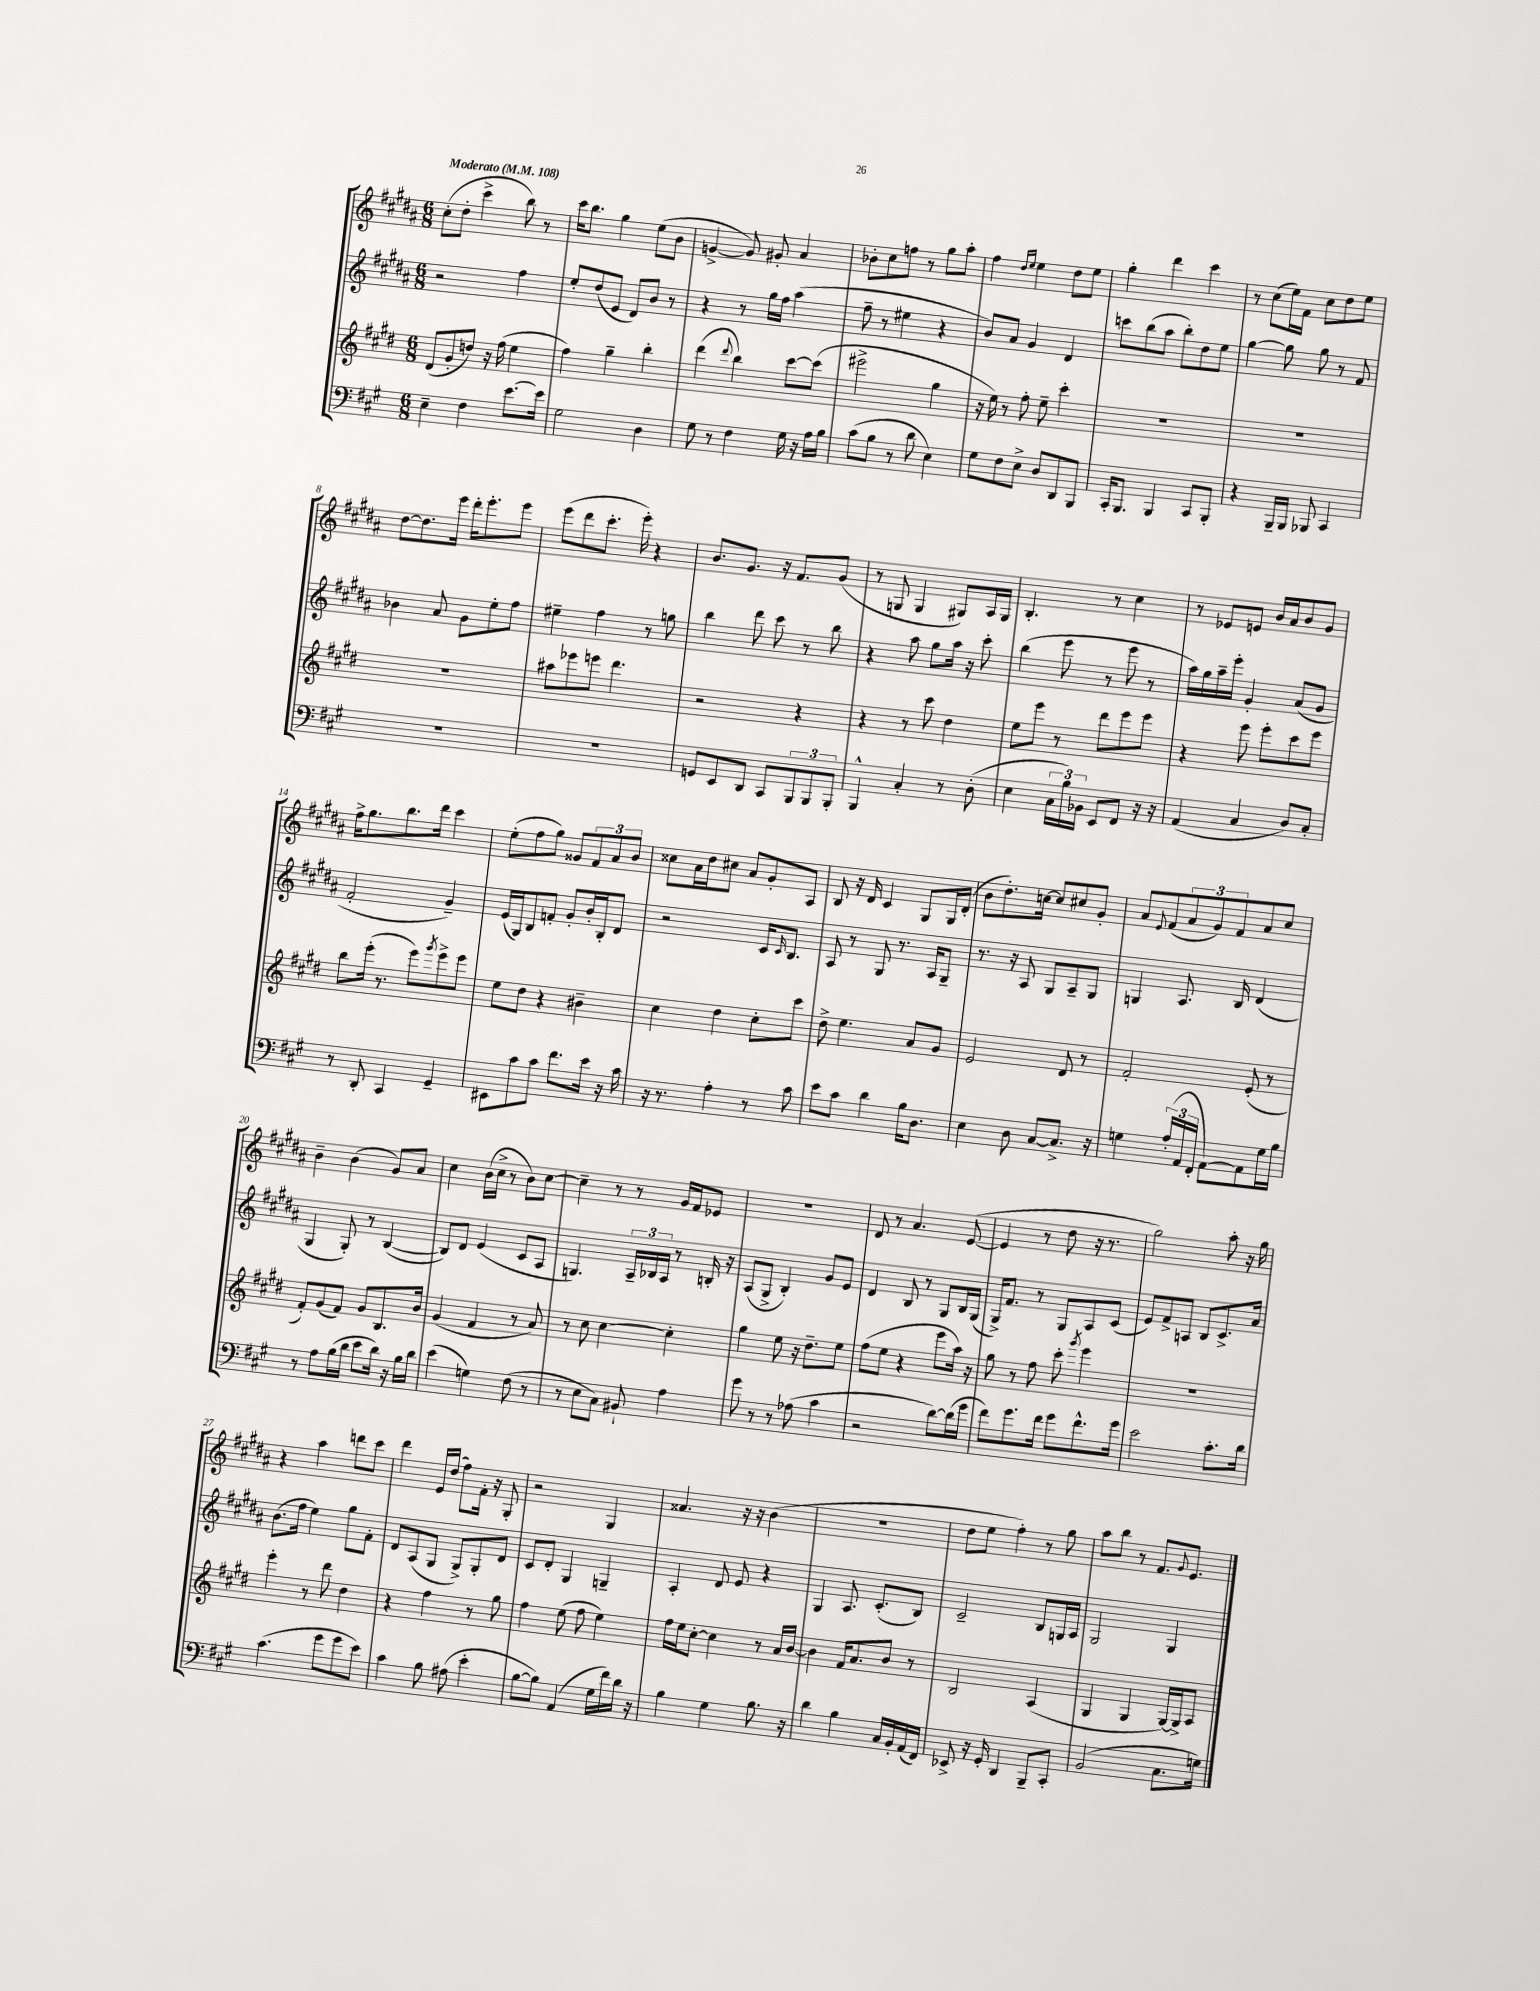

**kern	**kern	**kern	**kern
*staff4	*staff3	*staff2	*staff1
*clefF4	*clefG2	*clefG2	*clefG2
*k[f#c#g#]	*k[f#c#g#d#]	*k[f#c#g#d#a#]	*k[f#c#g#d#a#]
*M6/8	*M6/8	*M6/8	*M6/8
*MM108	*MM108	*MM108	*MM108
4E~	(8d#	2r	(8cc#'
.	8g#'	.	8dd#'
4F#	8dd)	.	4ccc#^
.	16r	.	.
.	(16ff#	.	.
[8.e	4ee	4ff#	8bb)
.	.	.	8r
16e]	.	.	.
=	=	=	=
2G#	4ff#)	8ee'	16ccc#
.	.	.	8.bb
.	.	(8dd#	.
.	4gg#~	8e	4gg#
.	.	8d#)	.
4D	4bb'	8b	(8ee
.	.	8r	8b
=	=	=	=
8G#	(4ddd#	4r	[4g^
8r	.	.	.
.	8qqddd#	.	.
4F#	4bb)	8r	8g])
.	.	16gg#	8g#'
.	.	16ff#	.
16G#	[8ccc#	(4aa#	4a#
16r	.	.	.
16A	(8ccc#]	.	.
16B	.	.	.
=	=	=	=
(8c#	2eee#^	8ff#~	8b-'
8B	.	8r	8cc#
8r	.	4ee#	8ff
8d	.	.	8r
4E)	4gg#	4r	8gg#
.	.	.	8aa#'
=	=	=	=
8G#	16r	8b)	4ff#
.	16ee)	.	.
8F#	8r	8a#	.
.	.	.	16qqdd#
.	.	.	16qqee
8E^	8ff#'	4g#	4ee
8D	8ee~	.	.
8DD	4ccc#'	4d#	8dd#
8BBB	.	.	8ee
=	=	=	=
16CC#'	2.r	8ccc	4gg#'
8.BBB	.	.	.
.	.	(8bb	.
4BBB	.	8aa#	4ddd#
.	.	8bb')	.
8CC#	.	8dd#	4ccc#
8BBB'	.	8ee	.
=	=	=	=
4r	2.r	[4gg#	8r
.	.	.	(8cc#
16BBB~	.	8gg#]	16ee)
16BBB	.	.	16f#
8BBB-	.	8gg#	8cc#
4CC#	.	8r	8dd#
.	.	8f#	8ee
=	=	=	=
2.r	2.r	4b-	[8dd#
.	.	.	8.dd#]
.	.	8a#	.
.	.	.	16eee
.	.	8g#	16ddd#'
.	.	.	8.eee'
.	.	8ee'	.
.	.	8ff#	8eee
=	=	=	=
2.r	8aa#	4ee#~	(8eee
.	8eee-	.	8ddd#
.	8eee	4ff#	8.ccc#'
.	4.ddd#	.	.
.	.	.	16eee')
.	.	8r	4r
.	.	8gg	.
=	=	=	=
8GG	2r	4bb	8.b
8EE	.	.	.
.	.	.	8.g#
8DD	.	8ddd#	.
8CC#	.	8ccc#	16r
.	.	.	8.f#
12BBB	4r	8r	.
12BBB	.	.	.
.	.	8bb	(8g#
12BBB'	.	.	.
=	=	=	=
4BBB^^	4r	4r	8r
.	.	.	8G
4C#'	8r	8aa#	4G
.	8ccc#	8gg#	.
8r	4dd#	16aa#	8G#)
.	.	16r	.
(8D'	.	8ccc#'	16A#
.	.	.	16G#
=	=	=	=
4E	8ee	(4bb	4.B'
.	8eee	.	.
24C#	8r	8eee	.
24B)	.	.	.
24BB-	.	.	.
8EE	8ddd#	8r	8r
8FF#	8eee	8eee	4cc#
16r	8eee	8r	.
16r	.	.	.
=	=	=	=
(4AA	4r	16aa#)	8r
.	.	16gg#	.
.	.	16aa#~	8e-
.	.	16eee'	.
4C#	8eee	4g#'	8e
.	8eee'	.	16b
.	.	.	16a#
8D)	8ccc#	(8a#	8b
8C#'	8eee	8g#	8g#
=	=	=	=
8r	8bb	2f#'	16ff#^
.	.	.	8.gg#
8DD'	(16eee'	.	.
.	8.r	.	.
4CC#	.	.	8.bb
.	8eee)	.	.
.	.	.	16ddd#
.	8qggg#	.	.
4GG#~	8eee^	4g#~)	4ccc#
.	8eee	.	.
=	=	=	=
8EE#	8ee	(16e	(8ee'
.	.	16G#)	.
8c#	8dd#	8B	8ff#
8c#	4r	8f'	8gg#)
8.f#	.	8g#'	8g##
.	4b#~	16b'	12f#
16e	.	16B'	.
.	.	.	12a#
16r	.	8d#	.
.	.	.	12b
16c#	.	.	.
=	=	=	=
16r	4cc#	2r	8cc##
8.r	.	.	.
.	.	.	16a#
.	.	.	16dd#
4A'	4dd#	.	8cc#
.	.	.	8a#
8r	8cc#'	16c#	8g#'
.	.	16qqc#	.
.	.	8.B	.
8c#	8ccc#	.	8A#
=	=	=	=
8e	8dd#^	8A#	8B
8c#	4.ee	8r	16r
.	.	.	16d#
4d	.	8G#	4c#
.	.	8.r	.
16B	8a	.	8G#
8.D	.	16A#	.
.	8g#	8G#~	16G#
.	.	.	(16d#'
=	=	=	=
4E	2e	8.r	8b
.	.	.	8.dd#')
.	.	16r	.
8D	.	8A#	.
.	.	.	[16cc
[8C#	.	8G#	8cc]
8.C#^]	8d#	8A#~	8cc#
.	8r	8G#	8g#'
16r	.	.	.
=	=	=	=
4G	2f#'	4G	8a#
.	.	.	8qqe
.	.	.	(8f#
(24A'	.	8.A#	12a#
24AA	.	.	.
24FF#'	.	.	12g#)
[8AA)	.	.	.
.	.	.	12f#
.	.	16B	.
8AA]	(8e'	(4d#	8a#
16G	8r	.	8cc#
16B	.	.	.
=	=	=	=
8r	8f#')	4G#	4b~
8A	(8g#	.	.
(16B	8f#)	8G#')	(4b
16d	.	.	.
8e	8g#	8r	.
16d)	8.B	([4B	8g#)
16r	.	.	.
16B	.	.	8a#
16d	16b	.	.
=	=	=	=
(4e	(4g#	8B])	4cc#
.	.	8d#	.
4G)	4f#	(4e	(16b
.	.	.	16cc#^
.	.	.	8r
(8F#	8r	8c#	8b)
8r	8a)	8A#	[8cc#
=	=	=	=
8r	8r	4.G)	4cc#~]
8E	8cc#	.	.
8C#)	[4cc#	.	8r
8BB#`	.	24A#~	8r
.	.	24B-	.
.	.	24A#	.
4A	4cc#']	8r	16g#
.	.	.	16f#
.	.	16B'	8e-
.	.	16r	.
=	=	=	=
8g#	4gg#	(8A#	2.r
8r	.	8G#^	.
8r	8ee	4B')	.
(8A-	16r	.	.
.	8.dd#~	.	.
4c#	.	8g#	.
.	8ee	8e	.
=	=	=	=
2r	(8ff#	4d#	8d#
.	8ee	.	8r
.	4r	8B	4.a#
.	.	8r	.
[8d)	8eee	8G#	.
(16d]	16aa)	16B	([8e
16g#	16r	(16G#	.
=	=	=	=
8f#)	8gg#	16G#^)	4e]
.	.	8.f#	.
8.g#	8r	.	.
.	8ff#	8r	8r
16f#	.	.	.
8g#	8ccc#'	8G#	8dd#
.	8qggg#	.	.
8.f#^^	4eee	8A#	16r
.	.	.	8.r
.	.	(8c#	.
16g#	.	.	.
=	=	=	=
2e	2.r	8e)	2gg#)
.	.	8f#^	.
.	.	8A	.
.	.	8B	.
8.c#'	.	8.c#^	8aa#'
.	.	.	16r
16d	.	16a#	16gg#
=	=	=	=
(4.c#	4eee'	(8.b	4r
.	.	16ff#	.
.	8r	4ee)	4aa#
8g#	8ddd#	.	.
8g#	4dd#	8gg#	8ddd
8e)	.	8f#'	8ccc#
=	=	=	=
4c#	4r	8d#	4ddd#
.	.	(8A#	.
8B	4ff#	8G#	16e
.	.	.	(16dd#
(8A#	.	8G#^)	8ff#)
4e'	8r	8G#'	16f#'
.	.	.	16r
.	8gg#	8d#	8G#'
=	=	=	=
[8B	4ff#	8c#	2r
8B])	.	8d#'	.
(4AA	(8ee	4G#	.
.	8ff#	.	.
16G#	4ee)	4G~	4G#
16f#)	.	.	.
16d	.	.	.
16r	.	.	.
=	=	=	=
4B	16ff#	4A#'	4.a##
.	16ee	.	.
.	[8cc#'	.	.
4G#	4cc#]	8d#	.
.	.	8e	16r
.	.	.	16r
8.B	8r	4r	(4b
.	16a	.	.
16r	[16b	.	.
=	=	=	=
4d	4b]	4G#	2.r
4B	16f#	8.A#	.
.	8.a	.	.
.	.	(8.c#'	.
16C#	8b	.	.
16BB'	.	.	.
(16AA	8r	8B)	.
16FF#)	.	.	.
=	=	=	=
8EE-^	2B	2c#~	8dd#
16r	.	.	8ee
16GG#'	.	.	.
4DD	.	.	4ff#')
8BBB~	(4A	8B	8r
8CC#'	.	16G	8gg#
.	.	16A#	.
=	=	=	=
(2BB	4G#	2G#	8aa#
.	.	.	8bb
.	4G#	.	8r
.	.	.	8.f#
8.C#	[16G#)	4G#	.
.	.	.	8qqg#
.	16G#^]	.	8.e
.	8A	.	.
16G)	.	.	.
==	==	==	==
*-	*-	*-	*-
